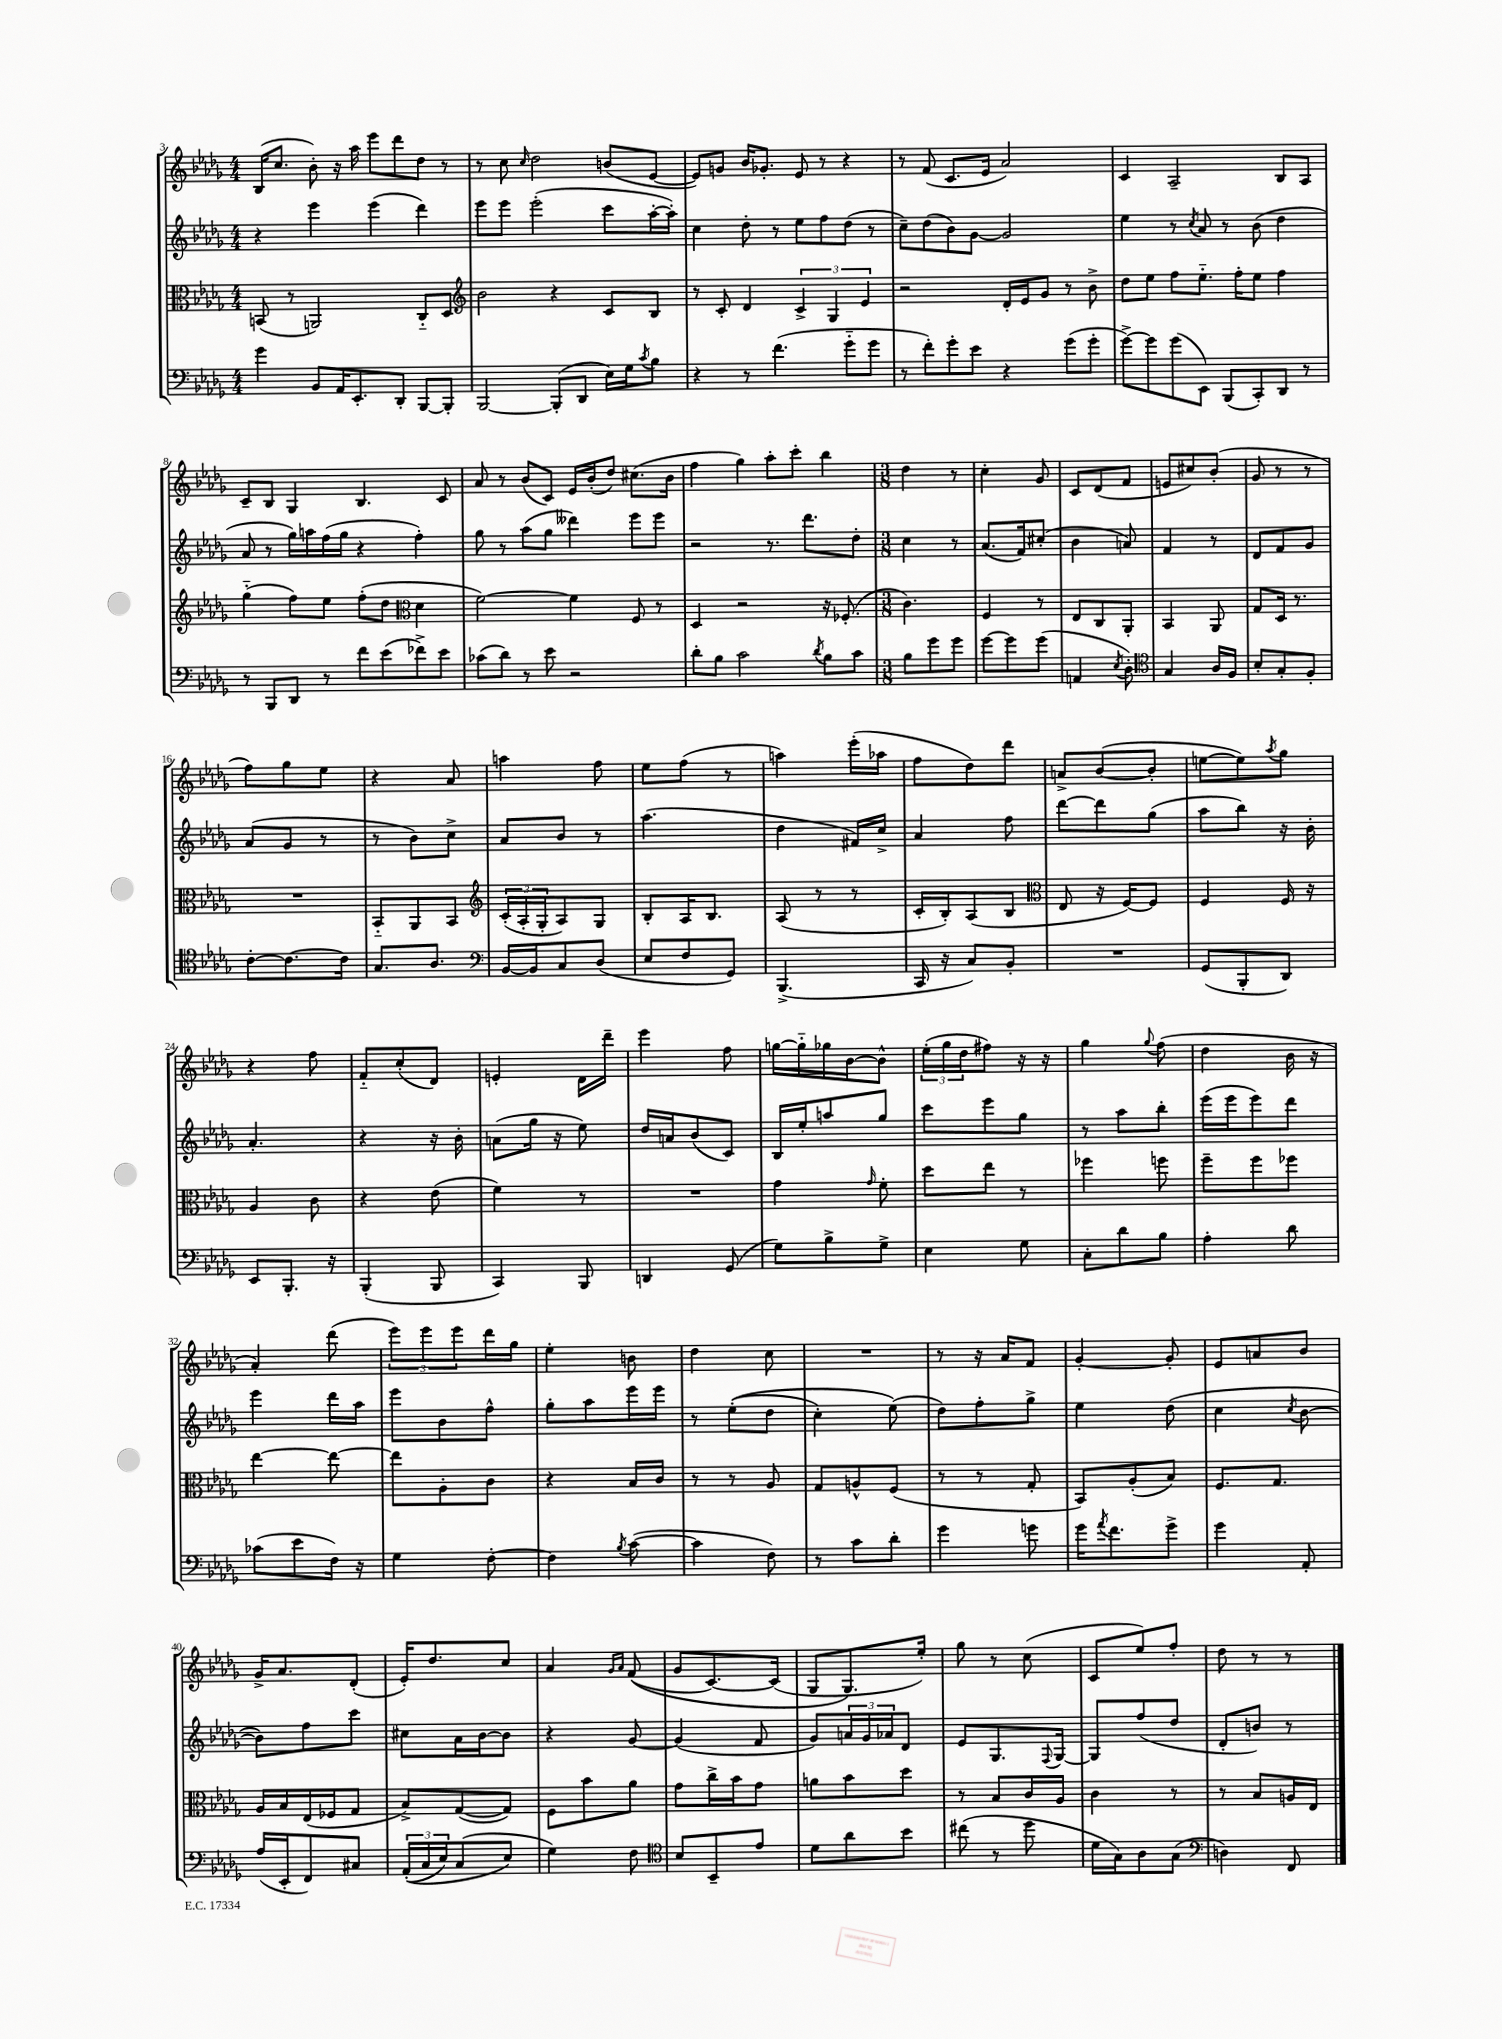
<<
\new StaffGroup <<
\new Staff = "s0" {
    \clef treble \key des \major \numericTimeSignature \time 4/4
    bes16( c''8. bes'8-.) r16 aes''16 ees'''8 des'''8 des''8 r8 |
    r8 c''8 \grace { c''16 } des''2 b'8( ees'8~ |
    ees'8) g'8 bes'16 ges'8.-. ees'8 r8 r4 |
    r8 f'8( c'8. ees'16 aes'2) |
    c'4 aes2-- bes8 aes8 |
    c'8-- bes8 ges4 bes4. c'8 |
    aes'8 r8 bes'8( c'8) ees'16 bes'16-.( des''8) cis''8.( bes'16 |
    f''4 ges''4) aes''8-. c'''8-. bes''4 |
    \numericTimeSignature \time 3/8 des''4 r8 |
    c''4-. ges'8 |
    c'8 des'8( f'8 |
    e'8 cis''8) bes'8-.( |
    ges'8 r8 r8 |
    f''8) ges''8 ees''8 |
    r4 aes'8 |
    a''4 f''8 |
    ees''8 f''8( r8 |
    a''4) ees'''16-.( aes''16 |
    f''8 des''8) des'''8 |
    a'8-> bes'8~( bes'8-. |
    e''8~ e''8) \acciaccatura { aes''8 } ges''8 |
    r4 f''8 |
    f'8-_ c''8-.( des'8) |
    e'4-. des'16 des'''16-- |
    ees'''4 f''8 |
    g''16~ g''16-_ ges''16 bes'16~ bes'8-^ |
    \tuplet 3/2 { ees''16-.( ges''16 des''16 } fis''8) r16 r16 |
    ges''4 \appoggiatura { ges''8 } f''8( |
    des''4 bes'16 r16 |
    aes'4-.) des'''8( |
    \tuplet 3/2 { ees'''8) ees'''8 ees'''8 } des'''16 ges''16 |
    ees''4-. b'8 |
    des''4 c''8 |
    R4. |
    r8 r16 aes'16 f'8 |
    ges'4~-. ges'8-. |
    ees'8 a'8 bes'8 |
    ges'16-> aes'8. des'8-.( |
    ees'16-.) des''8. c''8 |
    aes'4 \grace { ges'16 aes'16 } f'8(\( |
    ges'8 c'8.~) c'16( |
    ges8 ges8.\) ees''16-.) |
    ges''8 r8 c''8( |
    c'8 ees''8) f''8-. |
    des''8 r8 r8 \bar "|." |
}
\new Staff = "s1" {
    \clef treble \key des \major \numericTimeSignature \time 4/4
    r4 ees'''4 ees'''4( des'''4) |
    ees'''8 ees'''8 ees'''2-.( c'''8 aes''16~-. aes''16-.) |
    c''4 des''8-. r8 ees''8 f''8 des''8( r8 |
    c''8--) des''8( bes'8) ges'8~ ges'2 |
    ees''4 r8 \acciaccatura { c''8 } aes'8 r8 bes'8( des''4 |
    aes'8 r8 ges''16) a''16 f''16( ges''16 r4 f''4-.) |
    ges''8 r8 aes''8( ges''8 deses'''4) ees'''8 ees'''8 |
    r2 r8. des'''8. des''8-. |
    \numericTimeSignature \time 3/8 c''4 r8 |
    aes'8.( f'16) cis''8-.( |
    bes'4 a'8) |
    f'4 r8 |
    des'8 f'8 ges'8 |
    aes'8( ges'8 r8 |
    r8 bes'8) c''8-> |
    aes'8 bes'8 r8 |
    aes''4.( |
    des''4 fis'16) c''16-> |
    aes'4 f''8 |
    des'''8~ des'''8 ges''8( |
    aes''8 bes''8) r16 bes'16-. |
    aes'4.-. |
    r4 r16 bes'16-. |
    a'8( ges''16 r16 ees''8) |
    des''16 a'16 bes'8( c'8) |
    bes16 ees''16-. a''8 ges''8 |
    c'''8 ees'''8 ges''8 |
    r8 aes''8 bes''8-. |
    ees'''16( ees'''16 ees'''8) des'''8 |
    ees'''4 des'''16 aes''16 |
    ees'''8 bes'8 f''8-^ |
    ges''8-. aes''8 ees'''16 ees'''16 |
    r8 ees''8-.(\( des''8 |
    c''4-.) ees''8(\) |
    des''8) f''8-. ges''8-> |
    ees''4 des''8( |
    c''4 \acciaccatura { c''8 } bes'8~ |
    bes'8) f''8 c'''8 |
    cis''8 aes'16 bes'16~ bes'8 |
    r4 ges'8~ |
    ges'4( f'8 |
    ges'8) \tuplet 3/2 { a'16 ges'16 aes'16 } des'8 |
    ees'8 ges8. \appoggiatura { f8 } ges16~ |
    ges8 f''8( des''8 |
    des'8-. b'8) r8 \bar "|." |
}
\new Staff = "s2" {
    \clef alto \key des \major \numericTimeSignature \time 4/4
    b,8( r8 a,2) c8-_ des8 |
    \clef treble bes'2 r4 c'8 bes8 |
    r8 c'8-. des'4 \tuplet 3/2 { c'4-> ges4 ees'4 } |
    r2 des'16-. ees'16 ges'8 r8 bes'8-> |
    des''8 ees''8 f''8 ees''8.-_ f''16-. ees''8 f''4 |
    ges''4-_( f''8) ees''8 f''8-.( des''8 \clef alto des'4 |
    f'2~) f'4 f8 r8 |
    des4 r2 r16 fes8.-.( |
    \numericTimeSignature \time 3/8 c'4.) |
    f4 r8 |
    ees8 c8 aes,8-. |
    bes,4 aes,8 |
    ges8 des16 r8. |
    R4. |
    bes,8-_ aes,8 bes,8 |
    \clef treble \tuplet 3/2 { c'16-.( aes16-. ges16-. } aes8) ges8 |
    bes8-. aes16 bes8. |
    aes8( r8 r8 |
    c'16-. bes16-.) aes8( bes8 |
    \clef alto ees8 r16 f16~) f8 |
    f4 f16 r16 |
    aes4 c'8 |
    r4 ees'8( |
    f'4) r8 |
    R4. |
    ges'4 \grace { ges'16 } f'8-. |
    des''8 ees''8 r8 |
    fes''4 f''8 |
    f''8-- f''8 fes''8 |
    ees''4~ ees''8~ |
    ees''8 aes8-. c'8 |
    r4 bes16 c'16 |
    r8 r8 aes8 |
    ges8 a8-^ f8( |
    r8 r8 ges8-. |
    bes,8) aes8-.( bes8) |
    f8. ges8. |
    aes16 bes16 ees16( fes16 ges8 |
    bes8->) ges8~( ges8) |
    f8 bes'8 aes'8 |
    ges'8 c''16-> bes'16 ges'8 |
    a'8 bes'8 des''8 |
    r8 bes8 c'16 aes16 |
    c'4 r8 |
    r8 bes8 a16 ees16 \bar "|." |
}
\new Staff = "s3" {
    \clef bass \key des \major \numericTimeSignature \time 4/4
    ges'4 bes,8 aes,16 ees,8.-. des,8-. bes,,8~ bes,,8-. |
    bes,,2~ bes,,8-.( des,8 ees16) ges16 \acciaccatura { c'8 } bes8 |
    r4 r8 f'4.( ges'8-_ ges'8 |
    r8 f'8-.) ges'8-. ees'8 r4 ges'8( ges'8-. |
    ges'8~->) ges'8 ges'8( ees,8) bes,,8( c,8-.) des,8 r8 |
    r8 bes,,8 des,8 r8 f'8 ees'8( fes'8->) ees'8 |
    ces'8( des'8) r8 ees'8 r2 |
    des'8-. bes8 c'2 \acciaccatura { des'8 } bes8 c'8 |
    \numericTimeSignature \time 3/8 bes8 ges'8 ges'8 |
    ges'8~ ges'8 ges'8( |
    a,4 \acciaccatura { ees8 } des8-.) |
    \clef tenor ges4 aes16 f16 |
    bes8-. ges8-. f8-. |
    c'8~-. c'8.~ c'16 |
    ges8. aes8. |
    \clef bass bes,16~ bes,16 c8 des8( |
    ees8 f8 ges,8) |
    bes,,4.->( |
    c,16 r16 c8) bes,8-. |
    R4. |
    ges,8( bes,,8-. des,8) |
    ees,8 bes,,8.-. r16 |
    bes,,4-.( bes,,8 |
    c,4) bes,,8 |
    d,4 ges,8( |
    ges8) bes8-> ges8-> |
    ees4 ges8 |
    c8-. des'8 bes8 |
    aes4-. des'8 |
    ces'8( ees'8 f16) r16 |
    ges4 f8~-. |
    f4 \acciaccatura { bes8 } c'8~( |
    c'4 f8) |
    r8 c'8 des'8-. |
    ges'4 g'8 |
    ges'16 \acciaccatura { aes'8 } f'8. ges'8-> |
    ges'4 aes,8-. |
    aes16( ees,16-. f,8) cis8 |
    \tuplet 3/2 { aes,16-.(\( c16 ees16) } c8( ees8\) |
    ges4) f8 |
    \clef tenor bes8 bes,8-- ees'8 |
    des'8 aes'8 bes'8 |
    cis''8( r8 des''8 |
    des'16 ges16) aes8 ges8( |
    \clef bass d4) f,8 \bar "|." |
}
>>
>>
\layout { \context { \Score currentBarNumber = #3 } }
